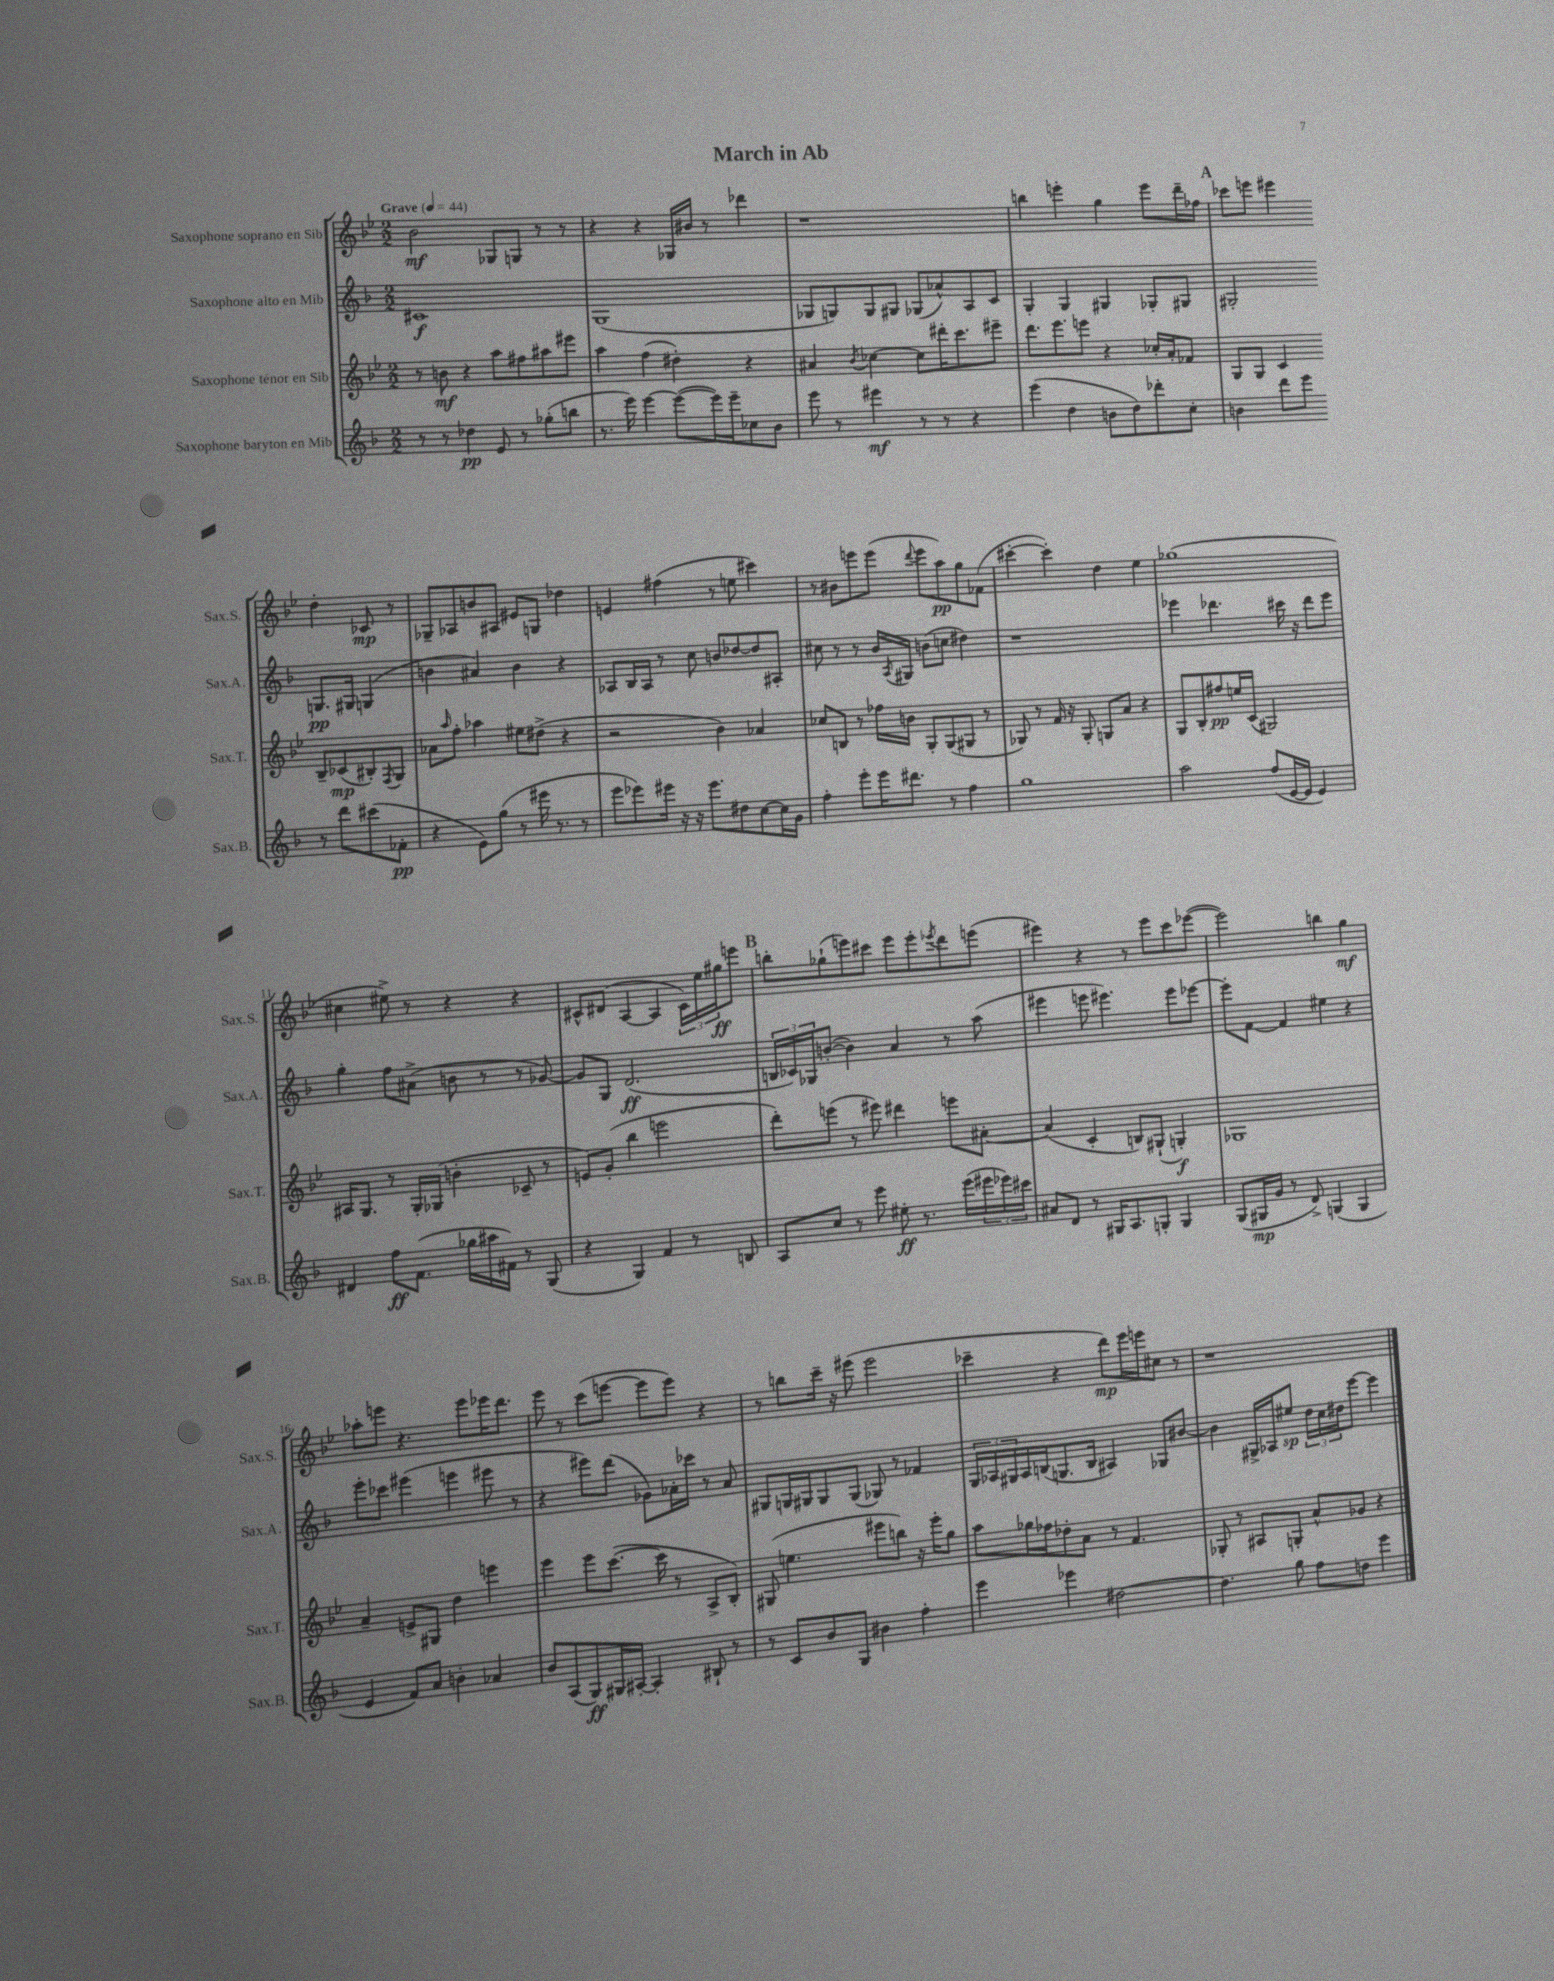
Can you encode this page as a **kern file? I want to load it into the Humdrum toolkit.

**kern	**kern	**kern	**kern
*staff4	*staff3	*staff2	*staff1
*clefG2	*clefG2	*clefG2	*clefG2
*k[b-]	*k[b-e-]	*k[b-]	*k[b-e-]
*M2/2	*M2/2	*M2/2	*M2/2
*MM44	*MM44	*MM44	*MM44
8r	8r	1c#	2b-
8r	8b	.	.
4dd-	4r	.	.
8e	8aa	.	8G-
8r	8ff#	.	8G
(8gg-'	8aa#	.	8r
8bb	8eee#	.	8r
=	=	=	=
8.r	4aa	(1G	4r
16eee)	.	.	.
[4eee	(4ff	.	4r
(8eee_	4dd#')	.	16G-
.	.	.	16b#
16eee])	.	.	8r
16eee~	.	.	.
8cc-	4r	.	4ddd-
8b-	.	.	.
=	=	=	=
8eee	4a#	8G-	1r
8r	.	8G)	.
.	8qb-	.	.
4eee#	[4cc-	8G	.
.	.	8G#	.
8r	8cc-]	(8G-	.
8r	16ddd#'	8a-^^)	.
.	8.ccc	.	.
4r	.	8A	.
.	8eee#~	8c	.
=	=	=	=
(4eee	8.ddd	4G'	4bb
.	8.eee-	.	.
4dd	.	4G	4eee'
.	8eee	.	.
8b	4r	4G#	4gg
8dd)	.	.	.
8ddd-'	16cc-'	8G-'	8eee
.	16a'	.	.
8cc'	8f-	8G#	16ddd~
.	.	.	16ff-
=	=	=	=
4b	8G	2G#'	8ccc-
.	8G	.	8eee
8ddd	4c	.	4eee#
8eee	.	.	.
8r	8B-~	8.G	4dd'
8ddd	(8c-	.	.
.	.	16G#	.
(8ccc#	8B#')	(4G	8c-
.	8qF	.	.
8f-'	8G	.	8r
=	=	=	=
4r	8a-	4b	8G-~
.	16qqaa	.	.
.	8ff'	.	8A-
8e)	4aa-	4a#)	8b
(8gg	.	.	8A#
8r	8ee#	4b	8e#
16eee#	(8dd#^	.	8G
8.r	.	.	.
.	4r	4r	4dd-
8r	.	.	.
=	=	=	=
8eee	2r	8A-	4e
8eee-)	.	16B-	.
.	.	16A-	.
16eee#	.	8r	(4ff#
16r	.	.	.
16r	.	8cc	.
8.eee#	.	.	.
.	4b-)	8b	8r
8dd#	.	[8dd-	8ee
[8cc	4a-	8dd-]	4ccc#)
16cc]	.	8A#'	.
16g	.	.	.
=	=	=	=
4ff'	8cc-	8cc#	8r
.	8B	8r	8b#
8eee'	8r	8r	8eee
16eee	16ff-	16b-	(8eee
.	.	8qA	.
8.ddd#	16b	16G#	.
.	.	.	8qqddd
.	8G'	(8b	8eee
8r	(8G	8cc	8aa)
4ff	8G#	4dd#)	8gg
.	8r	.	(8f-
=	=	=	=
1gg	8G-)	1r	[4ccc#'
.	8r	.	.
.	16f	.	4ccc#'])
.	16r	.	.
.	8G-'	.	.
.	8G	.	4dd
.	8a	.	.
.	4r	.	4ee-
=	=	=	=
2aa	8G	4eee-	(1gg-
.	8B-'	.	.
.	8ff#	4.ddd-	.
.	16ee	.	.
.	(16c	.	.
(8ff	2G#)	.	.
[16e	.	16ccc#	.
16e]	.	16r	.
4e)	.	8ddd-	.
.	.	8eee-	.
=	=	=	=
4d#	16A#	4gg'	4cc#
.	8.G	.	.
8ff	8r	8ff	8ee#^)
(8.f	16G'	(8a#^	8r
.	(16G-	.	.
.	4b'	8b	4r
16gg-	.	.	.
16aa#	.	8r	.
16f#)	.	.	.
8r	8c-~	8r	4r
(8G	8r	[8g-)	.
=	=	=	=
4r	8e)	8g-]	8c#^^
.	(8g'	8G	(8d#
4G)	4bb-	(2.d	[4A
4f	2eee	.	4A]
8r	.	.	24c#)
.	.	.	24ee-
.	.	.	24gg#
8B	.	.	8eee
=	=	=	=
8A	8ddd')	24B	8bb'
.	.	24c-)	.
.	.	24G-	.
8cc	(8eee	([8b'	(8gg-`
8r	8r	4b])	8eee)
8eee	8eee#)	.	8ccc#
8ee#'	4ddd#	4a	8eee
8.r	.	.	8eee'
.	.	.	8qeee-
.	8eee	8r	8ddd
(16eee	.	.	.
24eee#	[8a#'	(8aa	(8eee
24eee-)	.	.	.
24ccc#	.	.	.
=	=	=	=
8a#	(4a#]	4eee#	4eee#)
8d	.	.	.
8r	4c'	8eee	4r
16G#	.	4.eee#)	.
8.A	.	.	.
.	8B)	.	8r
8G'	(8G#`	.	8eee#
4G	4G')	8eee#	8ccc
.	.	[8eee-	([8eee-
=	=	=	=
(8G	1G-	8eee-']	2eee-])
16G#	.	[8f	.
16g	.	.	.
8r	.	4f]	.
8d^)	.	.	.
(4G	.	4ee#	4bb
4G	.	4r	4gg
=	=	=	=
4e	4a~	8eee'	8aa-'
.	.	8ccc-	8eee
8f)	8e^	(4eee#	4.r
8a	8G#	.	.
4b'	4dd	4eee	.
.	.	.	8eee
4a-	4eee	8eee#	16eee-
.	.	.	8.ddd
.	.	8r	.
=	=	=	=
8b-	4eee-	4r	8eee-
(8A	.	.	8r
8G)	8eee-	8eee#)	(8ccc
16G#	([8.ccc	(8ddd	[8eee
[16A#'	.	.	.
4A#']	.	8g-)	8eee]
.	16ccc]	.	.
.	8r	16a-'	8eee)
.	.	16ccc-	.
8B#`	8A^	8r	4r
8r	8B-')	8a-	.
=	=	=	=
8r	(8G#	8G#	8r
8c	4.ee	16G	8bb
.	.	16G#	.
8b-	.	8G#	16ccc~
.	.	.	16r
8G	.	(8G#	(8eee#
4b#	8eee#	8G-)	2eee#
.	8bb)	8r	.
4ff'	16r	4f-	.
.	16eee#'	.	.
.	8gg	.	.
=	=	=	=
4eee	8aa	24G	4ccc-~
.	.	24A-	.
.	.	24G#	.
.	16gg-	16A-	.
.	16ff-	(16B	.
4eee-	8dd-'	8.G	4r
.	8a	.	.
.	.	16B	.
[2dd#	8r	4A#)	8ddd)
.	4.f	.	16eee-
.	.	.	16eee
.	.	8G-	8cc#
.	.	[8b#	8r
=	=	=	=
4.dd#]	8G-'	4b#]	1r
.	8r	.	.
.	8A#	16G#^	.
.	.	16A-	.
8gg	8G'	8ee#	.
8ff	8a^^	24dd	.
.	.	24cc	.
.	.	24dd#	.
8dd	8g-	[8eee	.
4eee	4r	4eee]	.
==	==	==	==
*-	*-	*-	*-
